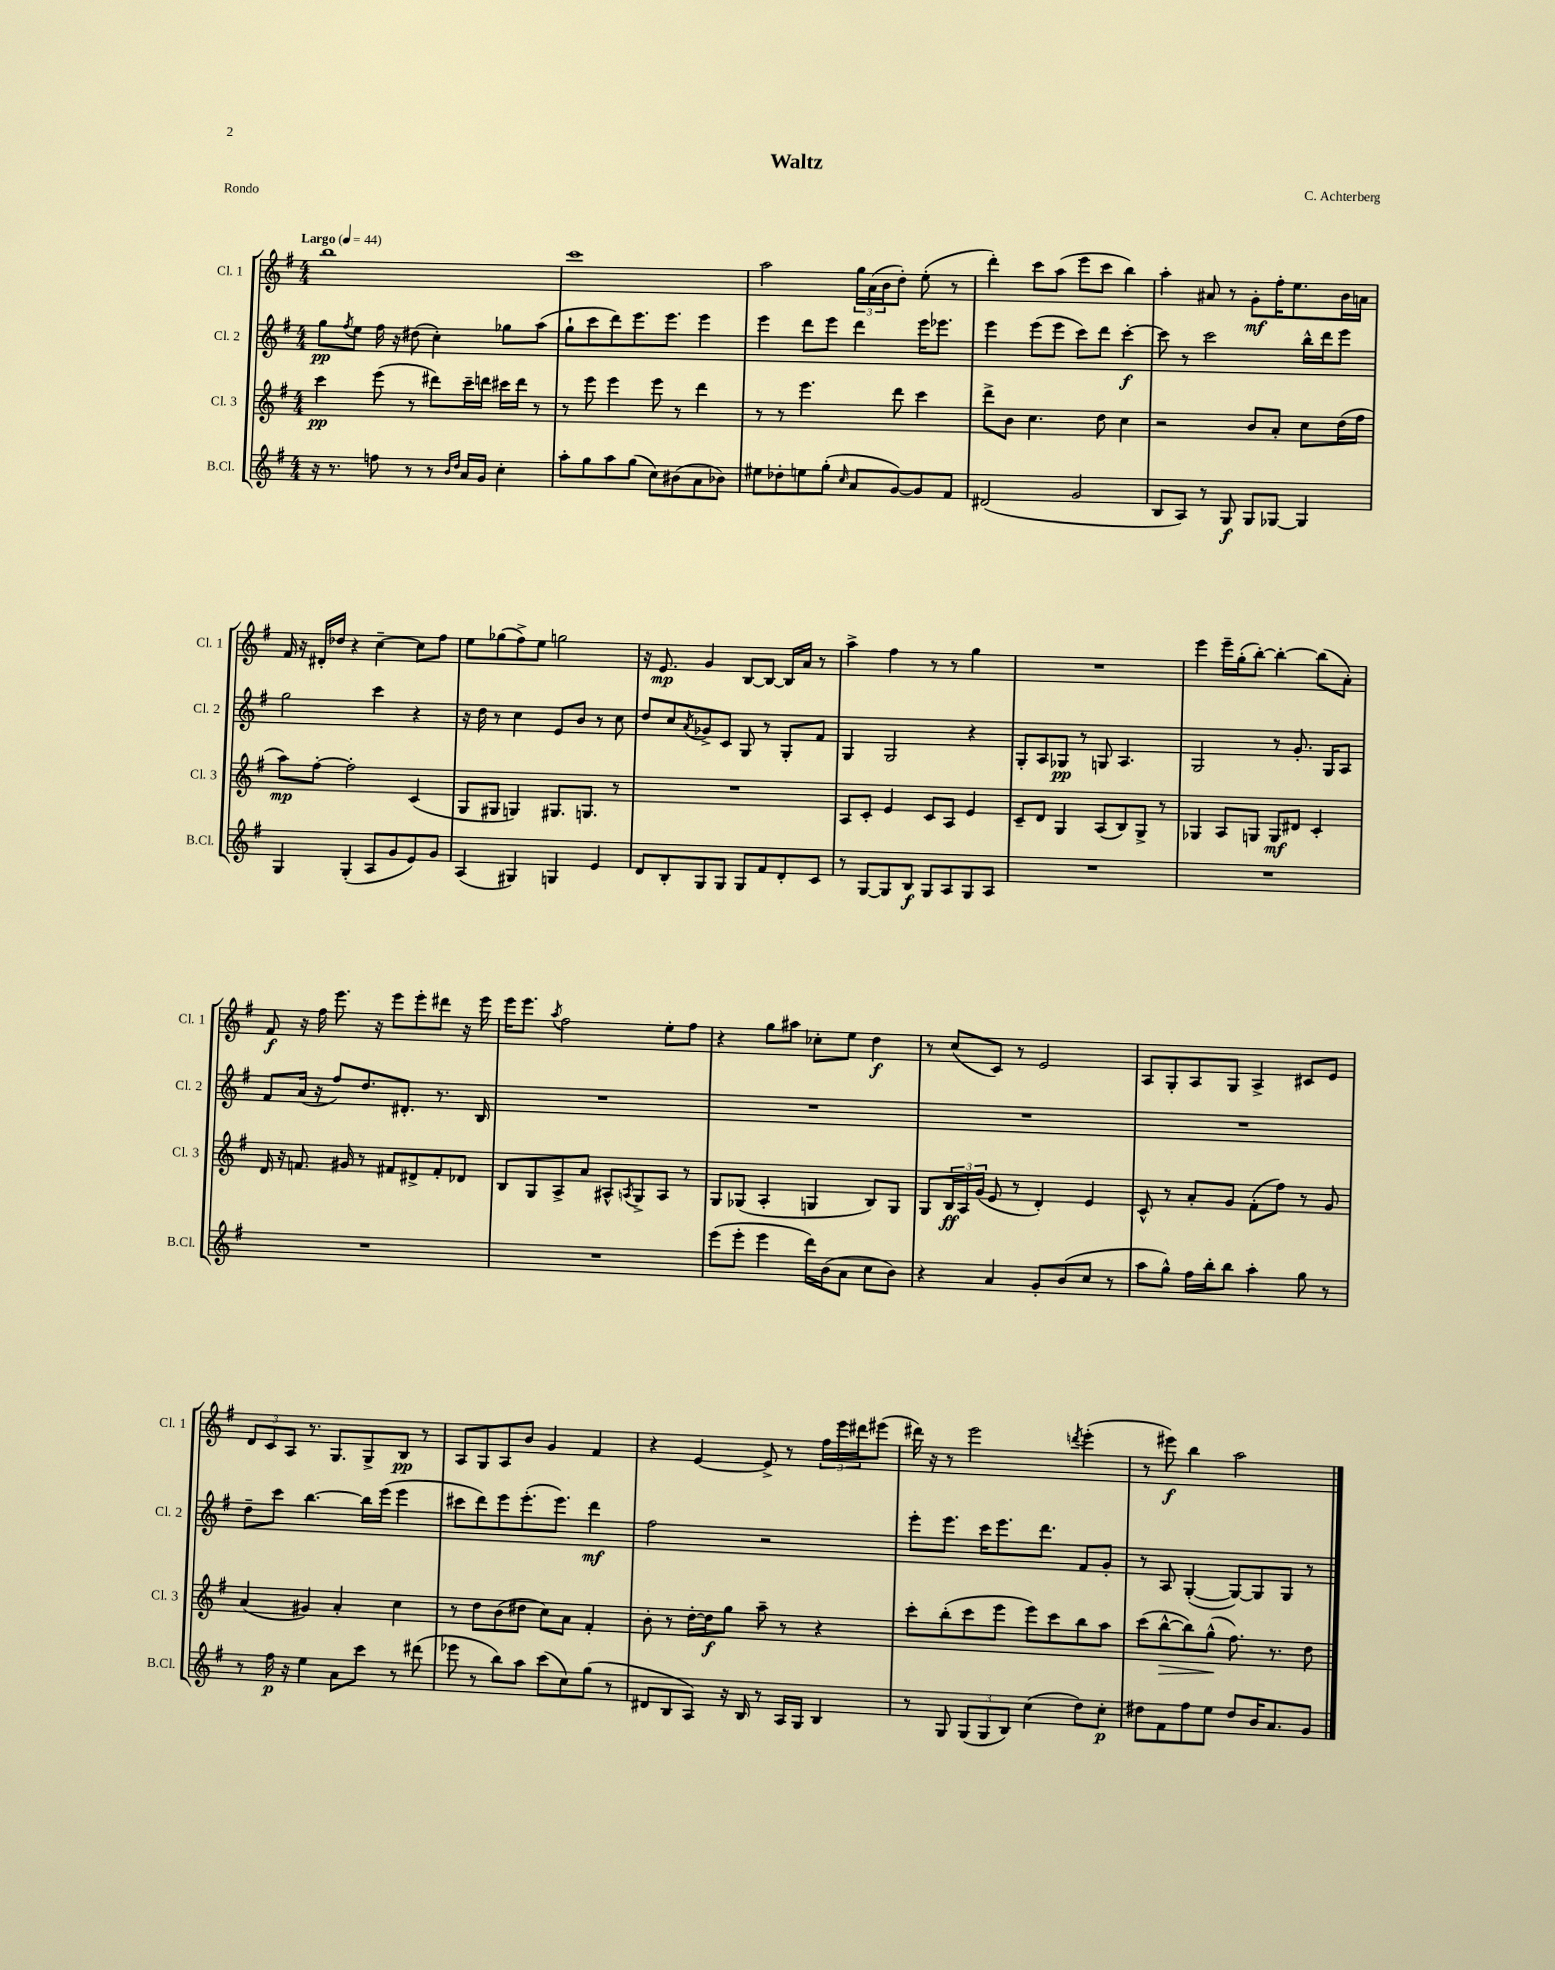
\header { title = "Waltz" composer = "C. Achterberg" piece = "Rondo" }
<<
\new StaffGroup <<
\new Staff = "s0" \with { instrumentName = "Cl. 1" shortInstrumentName = "Cl. 1" } {
    \clef treble \key g \major \numericTimeSignature \time 4/4 \tempo "Largo" 4 = 44
    b''1 |
    c'''1 |
    a''2 \tuplet 3/2 { g''16 a'16( b'16 } d''8-.) e''8-.( r8 |
    d'''4-.) c'''8 a''8( e'''8 c'''8 b''4) |
    a''4-. ais'8 r8 g'8-.\mf fis''16-. e''8. b'16 a'16 |
    fis'16 r16 dis'16-. des''16 r4 c''4~-- c''8 fis''8 |
    e''8 ges''8( fis''8->) e''8 g''2 |
    r16 e'8.\mp g'4 b8~ b8~ b16 a'16 r8 |
    a''4-> fis''4 r8 r8 g''4 |
    R1 |
    e'''4 e'''16-- g''16-.( b''8~-.) b''4~-. b''8( a'8-.) |
    fis'8\f r16 fis''16 e'''8. r16 e'''8 e'''8-. dis'''8 r16 e'''16 |
    e'''16 e'''8. \acciaccatura { a''8 } fis''2 e''8-. fis''8 |
    r4 g''8 ais''8 ces''8-. e''8 d''4\f |
    r8 c''8( c'8) r8 e'2 |
    a8 g8-. a8 g8 a4-> cis'8 e'8 |
    \tuplet 3/2 { d'8 c'8 a8 } r8. g8. g8-> b8\pp r8 |
    a8 g8 a8 b'8 g'4 fis'4 |
    r4 e'4~ e'8-> r8 \tuplet 3/2 { fis''16 e'''16 dis'''16 } eis'''8( |
    dis'''16) r16 r8 e'''2 \acciaccatura { d'''8 } e'''4-.( |
    r8 eis'''8\f) b''4 a''2 \bar "|." |
}
\new Staff = "s1" \with { instrumentName = "Cl. 2" shortInstrumentName = "Cl. 2" } {
    \clef treble \key g \major \numericTimeSignature \time 4/4
    g''8\pp \acciaccatura { fis''8 } e''8 fis''16 r16 dis''8( c''4-.) ges''8 a''8( |
    g''8-! c'''8 d'''8) e'''8. e'''8. e'''4 |
    e'''4 d'''8 e'''8 d'''4 e'''16 ees'''8. |
    e'''4 e'''8( e'''8 c'''8) d'''8 c'''4~-.\f |
    c'''8 r8 c'''2 b''16-^ d'''16 e'''8 |
    g''2 c'''4 r4 |
    r16 d''16 r8 c''4 e'8 b'8 r8 c''8 |
    d''8 c''8 \acciaccatura { a'8 } ges'8-> c'8 g8 r8 g8-. fis'8 |
    g4 g2 r4 |
    g8-. a8 ges8\pp r8 g8 a4. |
    g2 r8 g'8.-. g16 a8 |
    fis'8 a'16( r16 fis''8) d''8. dis'8.-. r8. b16 |
    R1 |
    R1 |
    R1 |
    R1 |
    d''8-- c'''8 b''4.~ b''16 e'''16( e'''4 |
    cis'''8 d'''8) e'''8 e'''8.-.( e'''8.) d'''4\mf |
    fis''2 r2 |
    e'''8-. e'''8. c'''16 e'''8. d'''8. fis'8 g'8-. |
    r8 a8 g4~-.( g8~) g8 g8 r8 \bar "|." |
}
\new Staff = "s2" \with { instrumentName = "Cl. 3" shortInstrumentName = "Cl. 3" } {
    \clef treble \key g \major \numericTimeSignature \time 4/4
    c'''4\pp e'''8( r8 dis'''8) c'''16-- d'''16 cis'''16 d'''16 r8 |
    r8 e'''8 e'''4 e'''8 r8 d'''4 |
    r8 r8 e'''4. d'''8 c'''4 |
    d'''8-> b'8 c''4. d''8 c''4 |
    r2 b'8 a'8-. c''8 d''16( fis''16 |
    a''8\mp) fis''8~-. fis''2-. c'4( |
    g8 gis8 g4) gis8. g8. r8 |
    R1 |
    a8 c'8-. e'4 c'8 a8 e'4 |
    c'8-- d'8 g4 a8( b8) g8-> r8 |
    ges4 a8 g8 g8\mf dis'8 c'4-. |
    d'16 r16 f'8. gis'16 r8 fis'8 dis'8-> fis'8-. des'8 |
    b8 g8 a8-> a'8 ais8-^ \acciaccatura { a8 } g8-> a8 r8 |
    g8 ges8( a4-. g4 b8) g8 |
    g8 \tuplet 3/2 { b16\ff a16 g'16( } e'8 r8 d'4-.) e'4 |
    c'8-^ r8 a'8-. g'8 fis'8-.( fis''8) r8 g'8 |
    a'4( gis'4) a'4-. c''4 |
    r8 d''8 b'8( dis''8 c''8) a'8 fis'4-. |
    b'8-. r8 d''16~-. d''16\f g''8 a''8-- r8 r4 |
    c'''8-. b''8-.( c'''8 e'''8 e'''8) c'''8 b''8 a''8 |
    c'''8( b''8~-^\> b''8) g''8-^\!( fis''8.) r8. d''8 \bar "|." |
}
\new Staff = "s3" \with { instrumentName = "B.Cl." shortInstrumentName = "B.Cl." } {
    \clef treble \key g \major \numericTimeSignature \time 4/4
    r16 r8. f''8 r8 r8 \grace { b'16 d''16 } a'16 g'16 c''4-. |
    a''8-. g''8 a''8 g''8( c''8) bis'8( a'8 bes'8) |
    eis''8 des''8-. e''8 g''8-.( \grace { c''16 } a'8 g'8~) g'8 fis'8 |
    dis'2( g'2 |
    b8 a8) r8 g8\f g8 ges8~ ges4 |
    g4 g4-.( a8 g'8 e'8) g'8 |
    a4( gis4) g4 e'4 |
    d'8 b8-. g8 g8 g8 fis'8 d'8-. c'8 |
    r8 g8~ g8 b8\f g8 a8 g8 a8 |
    R1 |
    R1 |
    R1 |
    R1 |
    e'''8( e'''8-. e'''4 d'''16) b'16( a'8 c''8 b'8) |
    r4 a'4 g'8-. b'8( c''8 r8 |
    a''8 g''8-^) fis''16 b''16-. b''8 a''4-. g''8 r8 |
    r8 fis''16\p r16 e''4 a'8 c'''8 r8 dis'''8( |
    ees'''8 r8 b''8) a''8 c'''8( c''8) g''8( r8 |
    dis'8 b8 a8) r16 b16 r8 a16 g16 b4 |
    r8 g8 \tuplet 3/2 { g8( g8 b8) } c''4( d''8) c''8-.\p |
    dis''8 fis'8 fis''8 e''8 dis''8 b'16 a'8. g'8 \bar "|." |
}
>>
>>
\layout { \context { \Score \remove "Bar_number_engraver" } }
